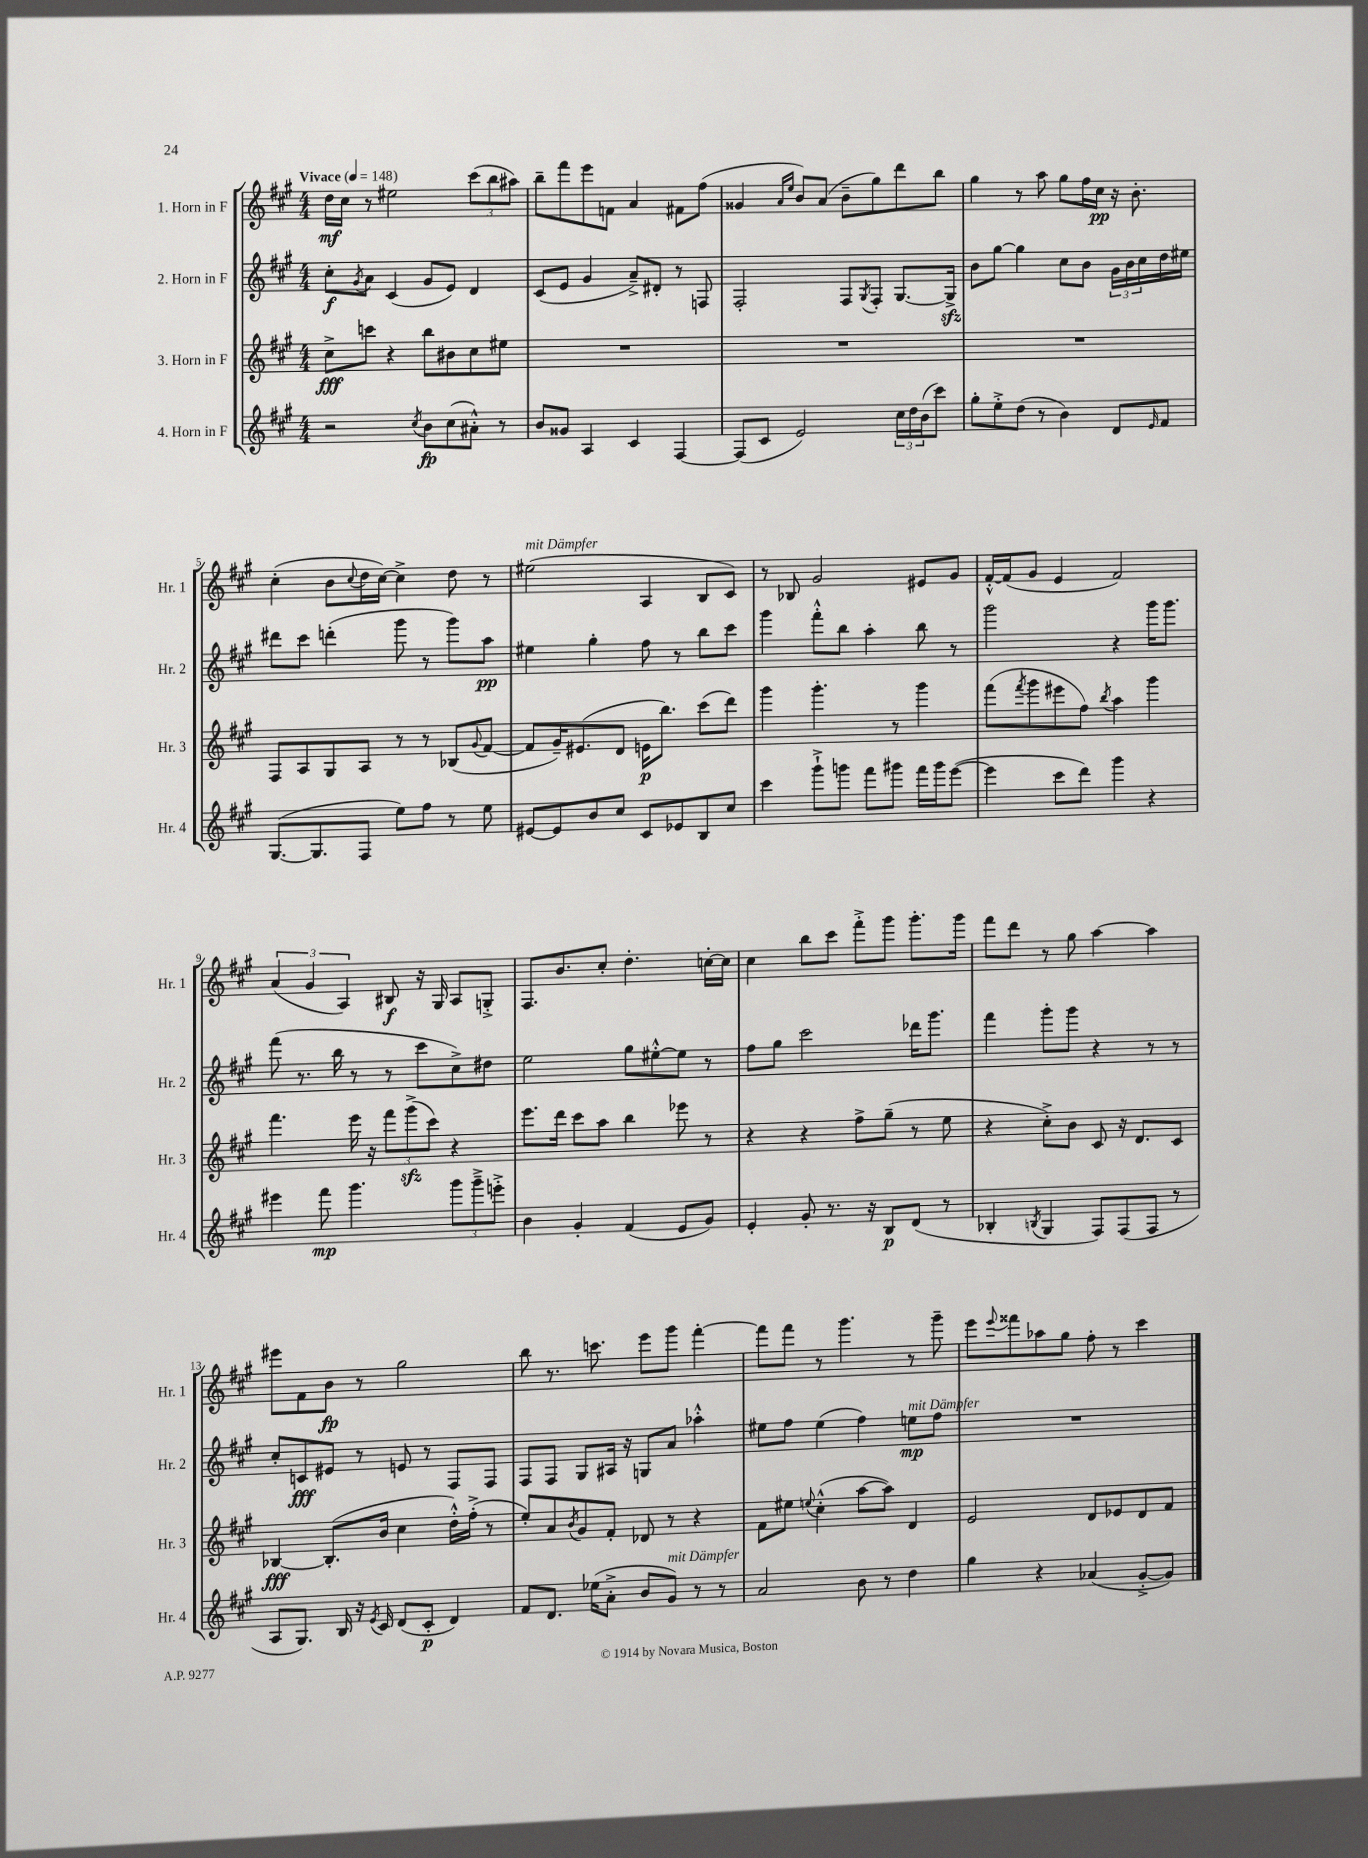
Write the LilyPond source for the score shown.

<<
\new StaffGroup <<
\new Staff = "s0" \with { instrumentName = "1. Horn in F" shortInstrumentName = "Hr. 1" } {
    \clef treble \key a \major \numericTimeSignature \time 4/4 \tempo "Vivace" 4 = 148
    d''16\mf cis''16 r8 eis''2 \tuplet 3/2 { cis'''8( b''8 ais''8) } |
    b''8-- fis'''8 e'''8 f'8 a'4 fis'8 fis''8( |
    gisis'4 \grace { a'16 e''16 } b'8) a'8( b'8-- gis''8) d'''8 b''8 |
    gis''4 r8 a''8 gis''8 fis''16 cis''16\pp r16 b'8.-. |
    cis''4-.( b'8 \appoggiatura { cis''8 } d''16 cis''16~) cis''4-> d''8 r8 |
    eis''2^\markup { \italic "mit Dämpfer" }( a4 b8 cis'8) |
    r8 bes8 gis'2 eis'8 gis'8 |
    fis'16~-.-^ fis'16( gis'8 e'4 fis'2) |
    \tuplet 3/2 { a'4( gis'4 a4) } bis8\f r16 gis16 a8 g8-.-> |
    fis8. b'8. cis''8-. d''4.-. c''16~-. c''16 |
    cis''4 b''8 cis'''8 fis'''8-.-> gis'''8 gis'''8.-. gis'''16 |
    fis'''8 d'''8 r8 gis''8 a''4~ a''4 |
    eis'''8 fis'8 b'8\fp r8 gis''2 |
    b''8 r8. c'''8. e'''8 gis'''8 fis'''4~-. |
    fis'''8 fis'''8 r8 gis'''4. r8 gis'''8-- |
    e'''8 \appoggiatura { e'''8 } fisis'''8 aes''8 gis''8 fis''8-. r8 cis'''4 \bar "|." |
}
\new Staff = "s1" \with { instrumentName = "2. Horn in F" shortInstrumentName = "Hr. 2" } {
    \clef treble \key a \major \numericTimeSignature \time 4/4
    cis''8-.\f \acciaccatura { gis'8 } a'8 cis'4( gis'8 e'8) d'4 |
    cis'8( e'8 gis'4 a'8--->) dis'8-. r8 f8 |
    fis2-. fis8 \acciaccatura { gis8 } fis8-. gis8.~ gis16->\sfz |
    b'8 gis''8~ gis''4 cis''8 b'8 \tuplet 3/2 { gis'16 b'16 cis''16 } d''16 eis''16 |
    dis'''8 cis'''8 d'''4-.( gis'''8 r8 gis'''8) a''8\pp |
    eis''4 gis''4-. fis''8 r8 b''8 cis'''8 |
    gis'''4 fis'''8-.-^ b''8 a''4-. b''8 r8 |
    gis'''2 r4 gis'''16 gis'''8. |
    fis'''8( r8. b''16 r8 r8 cis'''8 cis''8->) dis''8 |
    e''2 gis''8 eis''8~-.-^ eis''8 r8 |
    fis''8 gis''8 cis'''2 des'''16 gis'''8. |
    fis'''4 gis'''8-. gis'''8 r4 r8 r8 |
    cis''8-. c'8\fff eis'8 r8 e'8 r8 fis8 fis8 |
    fis8 fis8 gis8 ais16 r16 g8 a'8 aes''4-.-^ |
    eis''8 fis''8 eis''4( fis''4) e''8\mp^\markup { \italic "mit Dämpfer" } fis''8 |
    R1 \bar "|." |
}
\new Staff = "s2" \with { instrumentName = "3. Horn in F" shortInstrumentName = "Hr. 3" } {
    \clef treble \key a \major \numericTimeSignature \time 4/4
    cis''8->\fff c'''8 r4 b''8 bis'8 cis''8 eis''8 |
    R1 |
    R1 |
    R1 |
    fis8 a8 gis8 a8 r8 r8 bes8( \appoggiatura { gis'8 } fis'8~ |
    fis'8 gis'16--) eis'8.( d'8 e'16\p b''8.) cis'''8( d'''8) |
    gis'''4 gis'''4.-. r8 gis'''4 |
    fis'''8( \acciaccatura { fis'''8 } gis'''8 eis'''8 fis''8) \acciaccatura { b''8 } a''4 gis'''4 |
    fis'''4. e'''16 r16 \tuplet 3/2 { fis'''8 gis'''8->\sfz( cis'''8) } r4 |
    e'''8. d'''16 cis'''8 a''8 b''4 ees'''8 r8 |
    r4 r4 fis''8-> gis''8--( r8 e''8 |
    r4 cis''8-.->) b'8 cis'8 r16 d'8. cis'8 |
    bes4~\fff bes8.-.( b'16 cis''4 d''16-.-^) fis''16-.->( r8 |
    e''8-.) a'8 \acciaccatura { b'8 } gis'8 fis'8-. des'8 r8 r4 |
    fis'8 eis''8 \appoggiatura { e''8 } cis''4-.-^( a''8~ a''8) d'4 |
    e'2 d'8 ees'8 d'8 fis'8 \bar "|." |
}
\new Staff = "s3" \with { instrumentName = "4. Horn in F" shortInstrumentName = "Hr. 4" } {
    \clef treble \key a \major \numericTimeSignature \time 4/4
    r2 \acciaccatura { cis''8 } b'8\fp cis''8( ais'8-.-^) r8 |
    b'8 gisis'8 a4 cis'4 fis4~ |
    fis8( cis'8 e'2) \tuplet 3/2 { cis''16 d''16 b'16( } cis'''8) |
    gis''8-. e''8-.-> d''8( r8 b'4) d'8 \grace { e'16 } fis'8 |
    gis8.~( gis8. fis8 e''8) fis''8 r8 e''8 |
    eis'8~ eis'8 b'8 cis''8 cis'8 ees'8 b8 cis''8 |
    cis'''4 gis'''8-!-> g'''8 fis'''8 gis'''8 fis'''16 gis'''16 e'''8~( |
    e'''4 cis'''8 d'''8) gis'''4 r4 |
    eis'''4 fis'''8\mp gis'''4. \tuplet 3/2 { gis'''8 gis'''8---> e'''8-.-> } |
    b'4 gis'4-. fis'4( e'8 gis'8) |
    e'4-. gis'8-. r8. r16 b8\p d'8( r8 |
    bes4-. \acciaccatura { b8 } gis4 fis8) fis8( fis8 r8 |
    a8 gis8.) b16 r16 \acciaccatura { e'8 } cis'16 d'8( cis'8-.\p d'4) |
    fis'8 d'8. ees''16( a'8-.-> b'8 gis'8^\markup { \italic "mit Dämpfer" }) r8 r8 |
    a'2 b'8 r8 d''4 |
    gis''4 r4 aes'4( gis'8~-.-> gis'8) \bar "|." |
}
>>
>>
